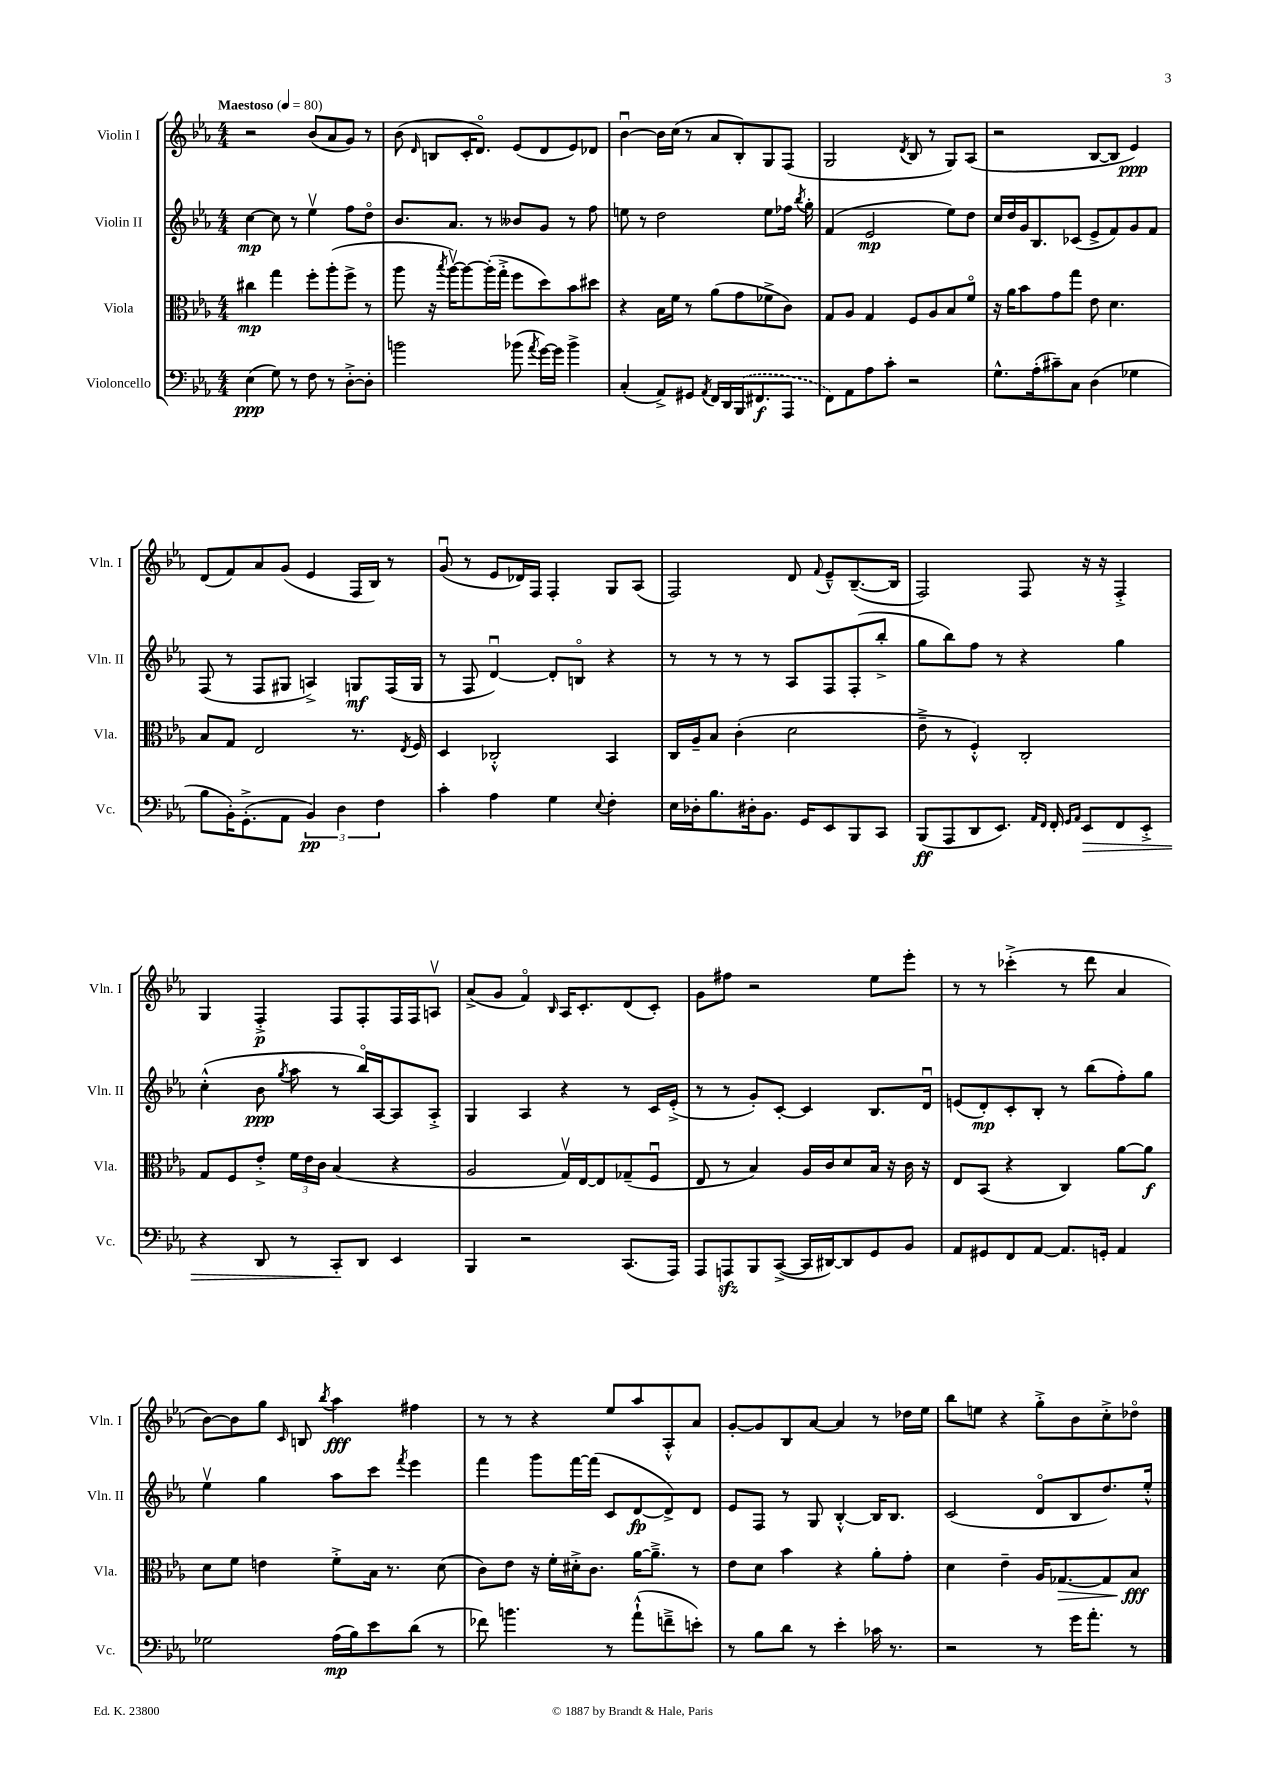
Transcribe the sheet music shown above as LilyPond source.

<<
\new StaffGroup <<
\new Staff = "s0" \with { instrumentName = "Violin I" shortInstrumentName = "Vln. I" } {
    \clef treble \key ees \major \numericTimeSignature \time 4/4 \tempo "Maestoso" 4 = 80
    \autoBeamOff r2 bes'8[( aes'8 g'8]) r8 |
    bes'8( \grace { d'16 } b8[ c'16-. d'8.]\flageolet) ees'8[( d'8 ees'8) des'8] |
    bes'4~\downbow bes'16[ c''16]( r8 aes'8[ bes8-.) g8 f8]( |
    g2 \acciaccatura { d'8 } bes8 r8 g8[) aes8]( |
    r2 bes8[~ bes8] ees'4\ppp) |
    d'8[( f'8) aes'8 g'8]( ees'4 f16[ bes16]) r8 |
    g'8\downbow( r8 ees'8[ des'16) f16] f4-. g8[ aes8]( |
    f2) d'8 \appoggiatura { f'8 } ees'8[---^ bes8.~--( bes16] |
    f2) f8 r16 r16 f4-.-> |
    g4 f4-.->\p f8[ f8-. f16 f16 a8]\upbow |
    aes'8[->( g'8] f'4\flageolet) \grace { bes16 } aes16[ c'8.-. d'8( c'8]-.) |
    g'8[ fis''8] r2 ees''8[ ees'''8]-. |
    r8 r8 ces'''4-.->( r8 d'''8 aes'4 |
    bes'8[~) bes'8 g''8] \grace { c'16 } b8 \acciaccatura { bes''8 } aes''4\fff fis''4 |
    r8 r8 r4 ees''8[ aes''8 aes8-.-^ aes'8] |
    g'8[~-. g'8 bes8 aes'8]~ aes'4 r8 des''16[ ees''16] |
    bes''8[ e''8] r4 g''8[-.-> bes'8 c''8-.-> des''8]\flageolet \bar "|." |
}
\new Staff = "s1" \with { instrumentName = "Violin II" shortInstrumentName = "Vln. II" } {
    \clef treble \key ees \major \numericTimeSignature \time 4/4
    \autoBeamOff c''4~\mp c''8 r8 ees''4\upbow f''8[ d''8]\flageolet |
    bes'8.[ aes'8.] r8 beses'8[ g'8] r8 f''8 |
    e''8 r8 d''2 e''8[ fes''16] \acciaccatura { bes''8 } g''16-. |
    f'4( ees'2\mp ees''8[) d''8] |
    c''16[ d''16 g'16 bes8. ces'8]( ees'8[-> f'8) g'8 f'8] |
    f8( r8 f8[ gis8] a4->) g8[\mf f16( g16] |
    r8 f8 d'4~\downbow) d'8[-. b8]\flageolet r4 |
    r8 r8 r8 r8 aes8[ f8 f8-.( bes''8]-.-> |
    g''8[ bes''8) f''8] r8 r4 g''4 |
    c''4-.-^( bes'8\ppp \acciaccatura { g''8 } aes''8 r8 bes''16[\flageolet) aes16~ aes8 aes8]-.-> |
    g4 aes4 r4 r8 c'16[ ees'16]-.->( |
    r8 r8 g'8[-.) c'8]~-. c'4 bes8.[ d'16]\downbow |
    e'8[( d'8-.\mp) c'8-. bes8]-. r8 bes''8[( f''8-.) g''8] |
    ees''4\upbow g''4 aes''8[ c'''8] \acciaccatura { f'''8 } ees'''4 |
    f'''4 g'''8[ f'''16~ f'''16]( c'8[ d'8~\fp d'8->) d'8] |
    ees'8[ f8] r8 g8 bes4~-.-^ bes16[ bes8.] |
    c'2( d'8[\flageolet bes8 d''8.) ees''16]-.-^ \bar "|." |
}
\new Staff = "s2" \with { instrumentName = "Viola" shortInstrumentName = "Vla." } {
    \clef alto \key ees \major \numericTimeSignature \time 4/4
    \autoBeamOff cis''4\mp g''4 f''8[-. aes''8-.( f''8]-> r8 |
    aes''8 r16 \acciaccatura { bes''8 } aes''16[~\upbow) aes''8~ aes''16-.( g''16]-.-> f''8[ d''8) bes'8 dis''8] |
    r4 bes16[ f'16] r8 aes'8[( g'8 fes'8-> c'8]) |
    g8[ aes8] g4 f8[ aes8 bes8 f'8]\flageolet |
    r16 aes'16[ bes'8 g'8 g''8] ees'8 d'4. |
    bes8[ g8] ees2 r8. \acciaccatura { ees8 } f16 |
    d4 ces2-.-^ bes,4 |
    c16[ aes16-- bes8] c'4-.( d'2 |
    ees'8---> r8 f4-.-^) c2-. |
    g8[ f8 ees'8]-.-> \tuplet 3/2 { f'16[ ees'16 c'16] } bes4( r4 |
    aes2 g16[\upbow) ees16~ ees8 ges8--( f8]\downbow |
    ees8 r8 bes4) aes16[ c'16 d'8 bes16] r16 c'16 r16 |
    ees8[ bes,8]( r4 c4) aes'8[~ aes'8]\f |
    d'8[ f'8] e'4 f'8[-.-> bes16] r8. d'8( |
    c'8[) ees'8] r16 f'16[-. dis'16-.-> c'8.] aes'16[~ aes'8.]---> r8 |
    ees'8[ d'8] bes'4 r4 aes'8[-. g'8]-. |
    d'4 ees'4-- aes16[ ges8.~\> ges8 bes8]\fff\! \bar "|." |
}
\new Staff = "s3" \with { instrumentName = "Violoncello" shortInstrumentName = "Vc." } {
    \clef bass \key ees \major \numericTimeSignature \time 4/4
    \autoBeamOff ees4\ppp( g8) r8 f8 r8 d8[~-.-> d8]-. |
    b'2 bes'8( \acciaccatura { aes'8 } g'16[~) g'16] bes'4-> |
    c4-.( aes,8[->) gis,8] \acciaccatura { aes,8 } f,16[ d,16 \once \slurDashed bes,,16( fis,8.\f aes,,8] |
    f,8[) aes,8 aes8 c'8]-. r2 |
    g8.[-^ aes16-.( cis'8--) c8] d4( ges4 |
    bes8[ bes,16-.) g,8.-.->( aes,8] \tuplet 3/2 { bes,4\pp) d4 f4 } |
    c'4-. aes4 g4 \appoggiatura { ees8 } f4-. |
    ees16[ des16-. bes8. dis16-. bes,8.] g,16[ ees,8 bes,,8 c,8] |
    bes,,8[\ff( aes,,8 d,8 ees,8.]) \grace { aes,16[ f,16] } f,16-. \grace { g,16[ aes,16] } ees,8[\> f,8 ees,8]-.-> |
    r4 d,8 r8 c,8[-.\! d,8] ees,4 |
    bes,,4 r2 c,8.[( aes,,16]) |
    aes,,8[ a,,8\sfz bes,,8 c,8]~->( c,16[ dis,16~) dis,8 g,8 bes,8] |
    aes,8[ gis,8 f,8 aes,8]~ aes,8.[ g,16]-. aes,4 |
    ges2 aes16[\mp( bes16) ees'8 d'8]( r8 |
    fes'8) b'4. r8 aes'8[-!-^( f'8---> e'8]-.) |
    r8 bes8[ d'8] r8 ees'4-. ces'16 r8. |
    r2 r8 g'16[ aes'8.]-. r8 \bar "|." |
}
>>
>>
\layout { \context { \Score \remove "Bar_number_engraver" } }
